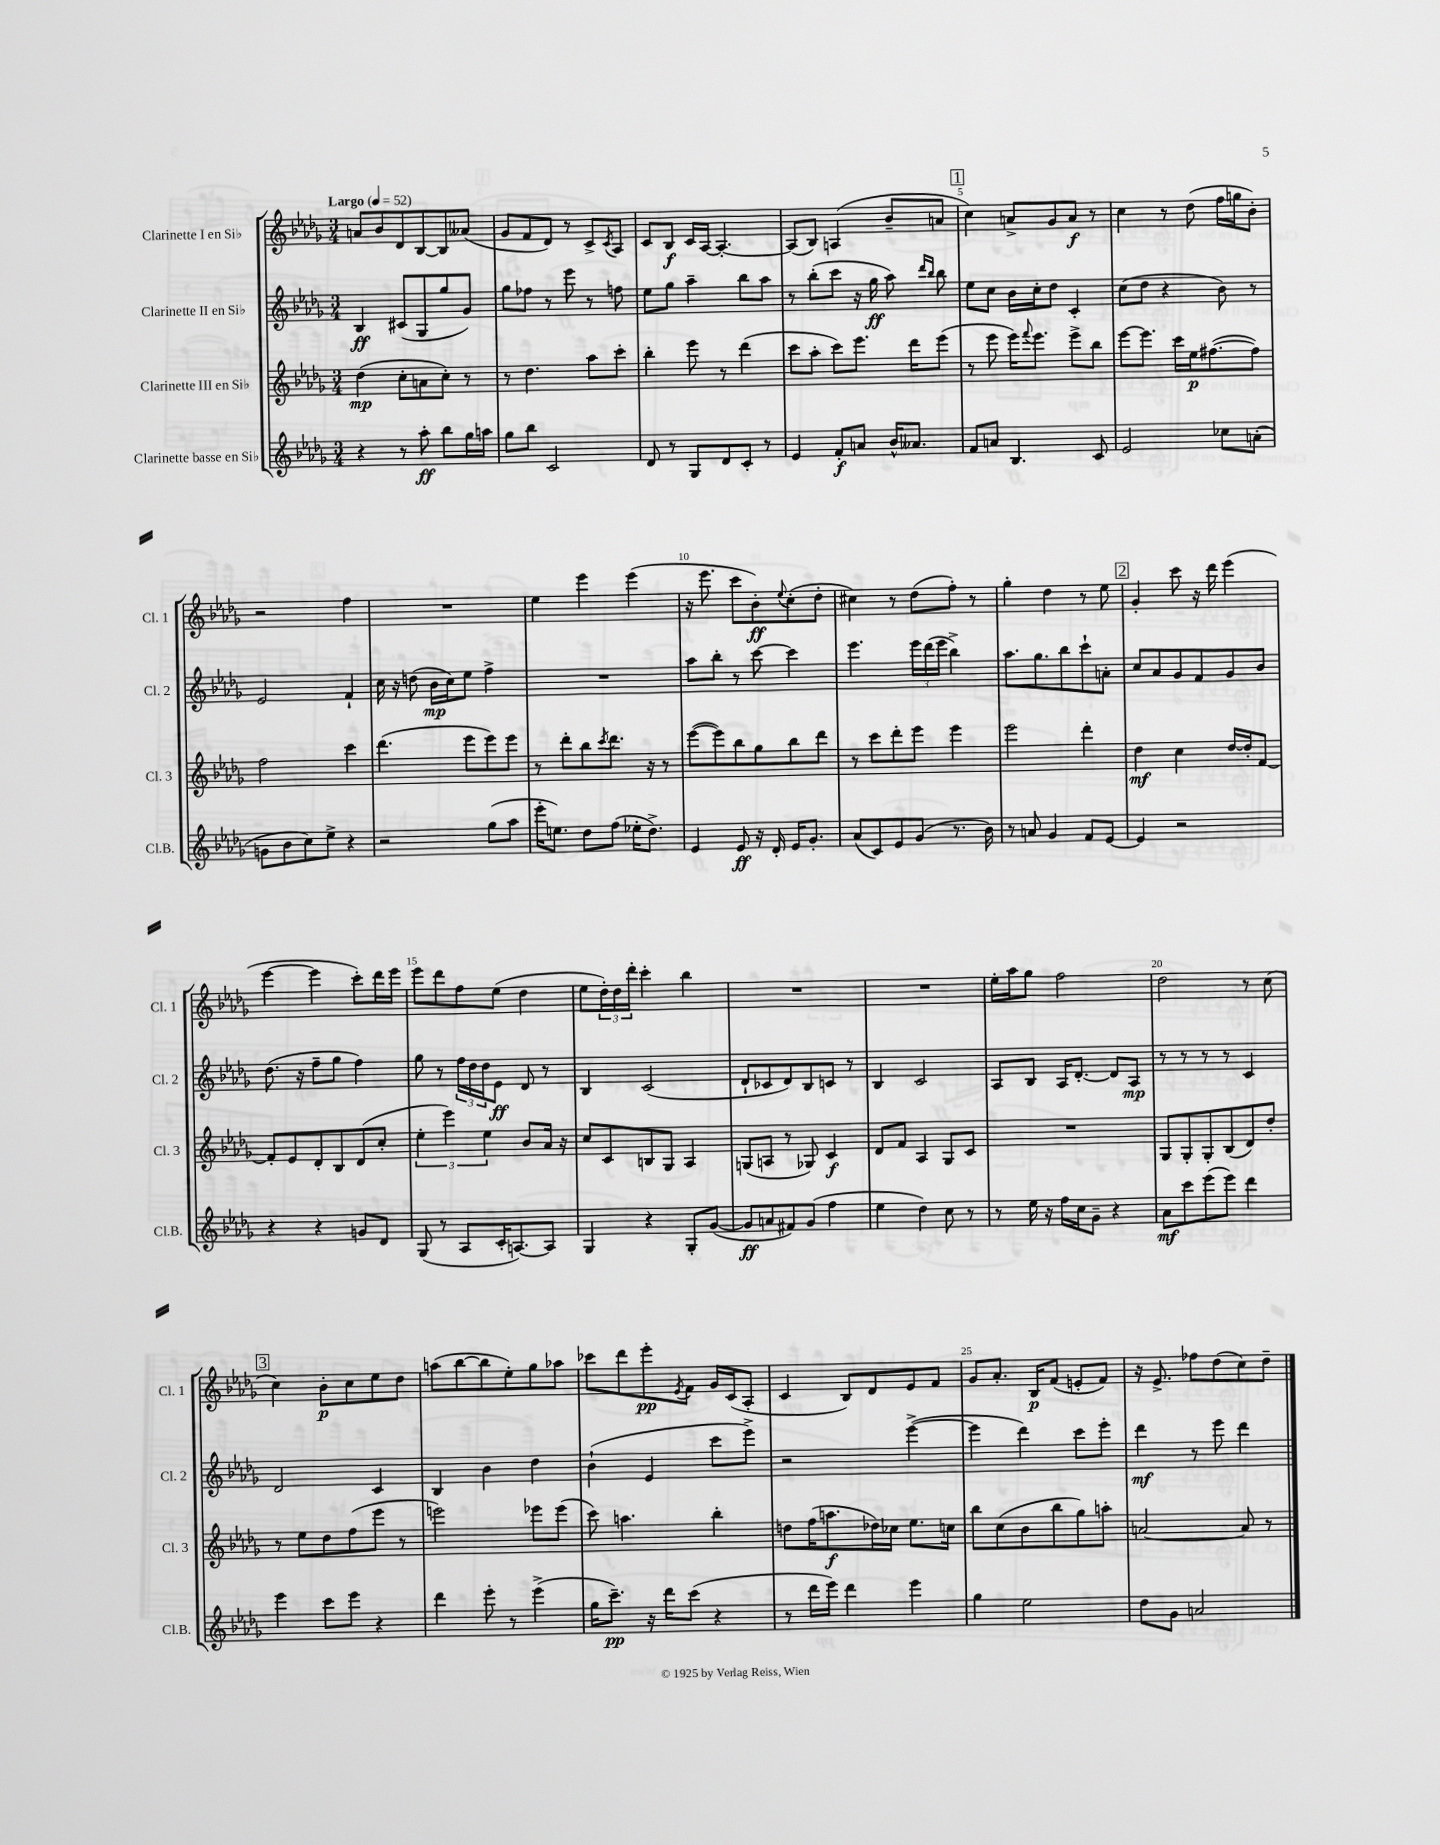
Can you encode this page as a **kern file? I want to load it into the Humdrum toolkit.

**kern	**kern	**kern	**kern
*staff4	*staff3	*staff2	*staff1
*clefG2	*clefG2	*clefG2	*clefG2
*k[b-e-a-d-g-]	*k[b-e-a-d-g-]	*k[b-e-a-d-g-]	*k[b-e-a-d-g-]
*M3/4	*M3/4	*M3/4	*M3/4
*MM52	*MM52	*MM52	*MM52
4r	(4dd-	4B-	8a
.	.	.	8b-
8r	8cc'	(8c#	8d-
8aa-'	8a	8G-	[8B-
8bb-	8cc')	8gg-	8B-]
16gg-	8r	8g-)	(8a--
16aa	.	.	.
=	=	=	=
8gg-	8r	8gg-	8g-
8bb-	4.dd-	8ff-	8f
2c	.	8r	8d-)
.	.	8eee-	8r
.	8aa-	8r	8c^
.	.	.	8qc
.	8ccc'	8ff	8A-
=	=	=	=
8d-	4bb-'	8ee-	8c
8r	.	8gg-	8B-
8G-	8eee-	4aa-~	16c
.	.	.	[16A-
8d-	8r	.	4.A-'_
8c'	(4ddd-	8bb-	.
8r	.	8aa-	.
=	=	=	=
4e-	8ccc	8r	(8A-]
.	8aa-'	(8bb-'	8B-)
8f'	8ccc)	8ccc	(4A
8a	8.eee-	16r	.
.	.	16gg-	.
16b-^^	.	8aa-)	8b-~
8.a--	16ddd-	.	.
.	.	16qqddd-	.
.	.	16qqbb-	.
.	(8eee-	8bb-	8a
=	=	=	=
8f	8r	8ee-	4cc)
8a	8eee-	8cc	.
4.B-	16eee-)	16b-	8a^
.	8qqfff	.	.
.	8.eee-	16cc'	.
.	.	8dd-	8g-
.	8eee-^	4c'	8a
8c	8bb-	.	8r
=	=	=	=
2e-	[8eee-	(8cc	4cc
.	8.eee-]	8dd-	.
.	.	4r	8r
.	16ccc	.	.
.	16ee-	.	(8dd-
.	([8.ff#	.	.
8cc-	.	8b-)	16ff
.	.	.	16gg
(8a'	8ff#])	8r	8b-')
=	=	=	=
8g	2ff	2e-	2r
8b-	.	.	.
8cc)	.	.	.
8ee-^	.	.	.
4r	4ccc	4f`	4ff
=	=	=	=
2r	(4.ddd-	16cc	2.r
.	.	16r	.
.	.	(8dd	.
.	.	16b-	.
.	.	16cc)	.
.	8eee-	8ee-	.
(8gg-	8eee-)	4ff^	.
8aa-	8eee-	.	.
=	=	=	=
16eee-'	8r	2.r	4ee-
8.ee)	.	.	.
.	8ddd-'	.	.
8dd-	8bb-	.	4eee-
.	8qccc	.	.
(8ff	8.ddd-	.	.
16ee-'	.	.	(4eee-
8.dd-^)	16r	.	.
.	8r	.	.
=	=	=	=
4e-	([8eee-	8aa-	16r
.	.	.	8.eee-
.	8eee-])	8bb-'	.
8e-	8bb-	8r	8ccc
16r	8gg-	[8ccc	8b-')
16d-'	.	.	.
.	.	.	8qqee-
16e-	8bb-	4ccc]	(8cc'
8.g-'	.	.	.
.	8ddd-	.	8dd-'
=	=	=	=
(8a-	8r	4.eee-	4cc#)
8c)	8ccc	.	.
8e-	8ddd-'	.	8r
(8g-	8eee-	24eee-	(8dd-
.	.	(24ddd-	.
.	.	24eee-	.
8.r	4eee-	4bb-^)	8ff')
.	.	.	8r
16b-)	.	.	.
=	=	=	=
8r	2eee-	8.aa-	4gg-'
8a	.	.	.
.	.	8.gg-	.
4g-	.	.	4dd-
.	.	8bb-	.
8f	4ddd-'	8ccc`	8r
[8e-	.	8a'	8ee-
=	=	=	=
4e-]	4dd-	8cc	4g-'
.	.	8a-	.
2r	4cc	8g-	8ccc
.	.	8f	16r
.	.	.	16ddd-
.	[16dd-	8g-	(4eee-
.	16dd-']	.	.
.	[8f	8b-	.
=	=	=	=
4r	8f']	(8.dd-	[4eee-
.	8e-	.	.
.	.	16r	.
4r	8d-'	8ff~	4eee-]
.	8B-	8gg-	.
8g	(8d-	4ff)	8ccc')
8d-	8cc'	.	16ddd-
.	.	.	16eee-
=	=	=	=
(8G-	6ee-'	8gg-	8eee-
8r	.	8r	8ddd-
.	6eee-)	.	.
8A-	.	24ff	8ff
.	.	24dd-	.
.	6ee-	24dd-	.
16c'	.	8e-	(8ee-
[8.A)	.	.	.
.	8b-	8d-	4dd-
8A]	16a-	8r	.
.	16r	.	.
=	=	=	=
4G-	8cc	4B-	8ee-
.	8c	.	24dd-')
.	.	.	24dd-
.	.	.	24ddd-'
4r	8B	(2c	4ccc'
.	8G-	.	.
8G-'	4A-	.	4bb-
([8g-	.	.	.
=	=	=	=
8g-]	(8G	8d-`	2.r
8a	8A	8c-	.
8f#)	8r	8d-)	.
(8g-	8G-)	8B-	.
4ff	4c	8c	.
.	.	8r	.
=	=	=	=
4ee-	8d-	4B-	2.r
.	8f	.	.
4dd-)	4A-	2c	.
8cc	8G-	.	.
8r	8c	.	.
=	=	=	=
8r	2.r	8A-	16ee-'
.	.	.	16aa-
16ee-	.	8B-	8gg-
16r	.	.	.
16ff	.	16A-	2ff
16cc	.	[8.d-'	.
8g-~	.	.	.
4r	.	8d-]	.
.	.	8A-	.
=	=	=	=
8a-	8G-	8r	2dd-
8ccc	8G-'	8r	.
(8eee-	8G-'	8r	.
8eee-)	(8B-	8r	.
4ddd-	8d-)	4c	8r
.	8dd-'	.	(8cc
=	=	=	=
4eee-	8r	2d-	4cc)
.	8ee-	.	.
8ccc	8dd-	.	8b-'
8eee-	(8ff	.	8cc
4r	8eee-	4c	8ee-
.	8r	.	8dd-
=	=	=	=
4ddd-	2eee)	4B-	(8aa
.	.	.	[8bb-
8eee-'	.	4b-	8bb-]
8r	.	.	8ee-')
(4eee-^	8eee-	4dd-	8gg-
.	(8eee-	.	8aa-
=	=	=	=
16gg-	8ccc)	(4b-`	8ccc-
8.ccc~)	.	.	.
.	4.aa	.	8ddd-
16r	.	4e-	8eee-'
16ddd-	.	.	.
.	.	.	8qe-
(8ccc	.	.	8f
4r	4bb-'	8ccc	16g-
.	.	.	(16c
.	.	8eee-^)	8A-'
=	=	=	=
8r	8dd	2r	4c
16ddd-	(16ff	.	.
16eee-)	8.aa	.	.
4ddd-	.	.	8B-)
.	16dd-)	.	8d-
.	16cc-	.	.
4eee-	8.ee-	([4eee-^	8e-
.	.	.	8f
.	16cc	.	.
=	=	=	=
4gg-	8bb-	4eee-]	8g-
.	(8cc	.	8.a-'
2ee-	8b-	4ddd-)	.
.	.	.	16B-
.	8bb-	.	(8f
.	8gg-)	8ccc	8e'
.	8aa'	8eee-'	8f)
=	=	=	=
8dd-	[2a	4ddd-	16r
.	.	.	8.e-^
8g-	.	.	.
2a	.	8r	8ff-
.	.	8eee-	(8dd-
.	8a]	4ddd-	8cc)
.	8r	.	8dd-~
==	==	==	==
*-	*-	*-	*-
